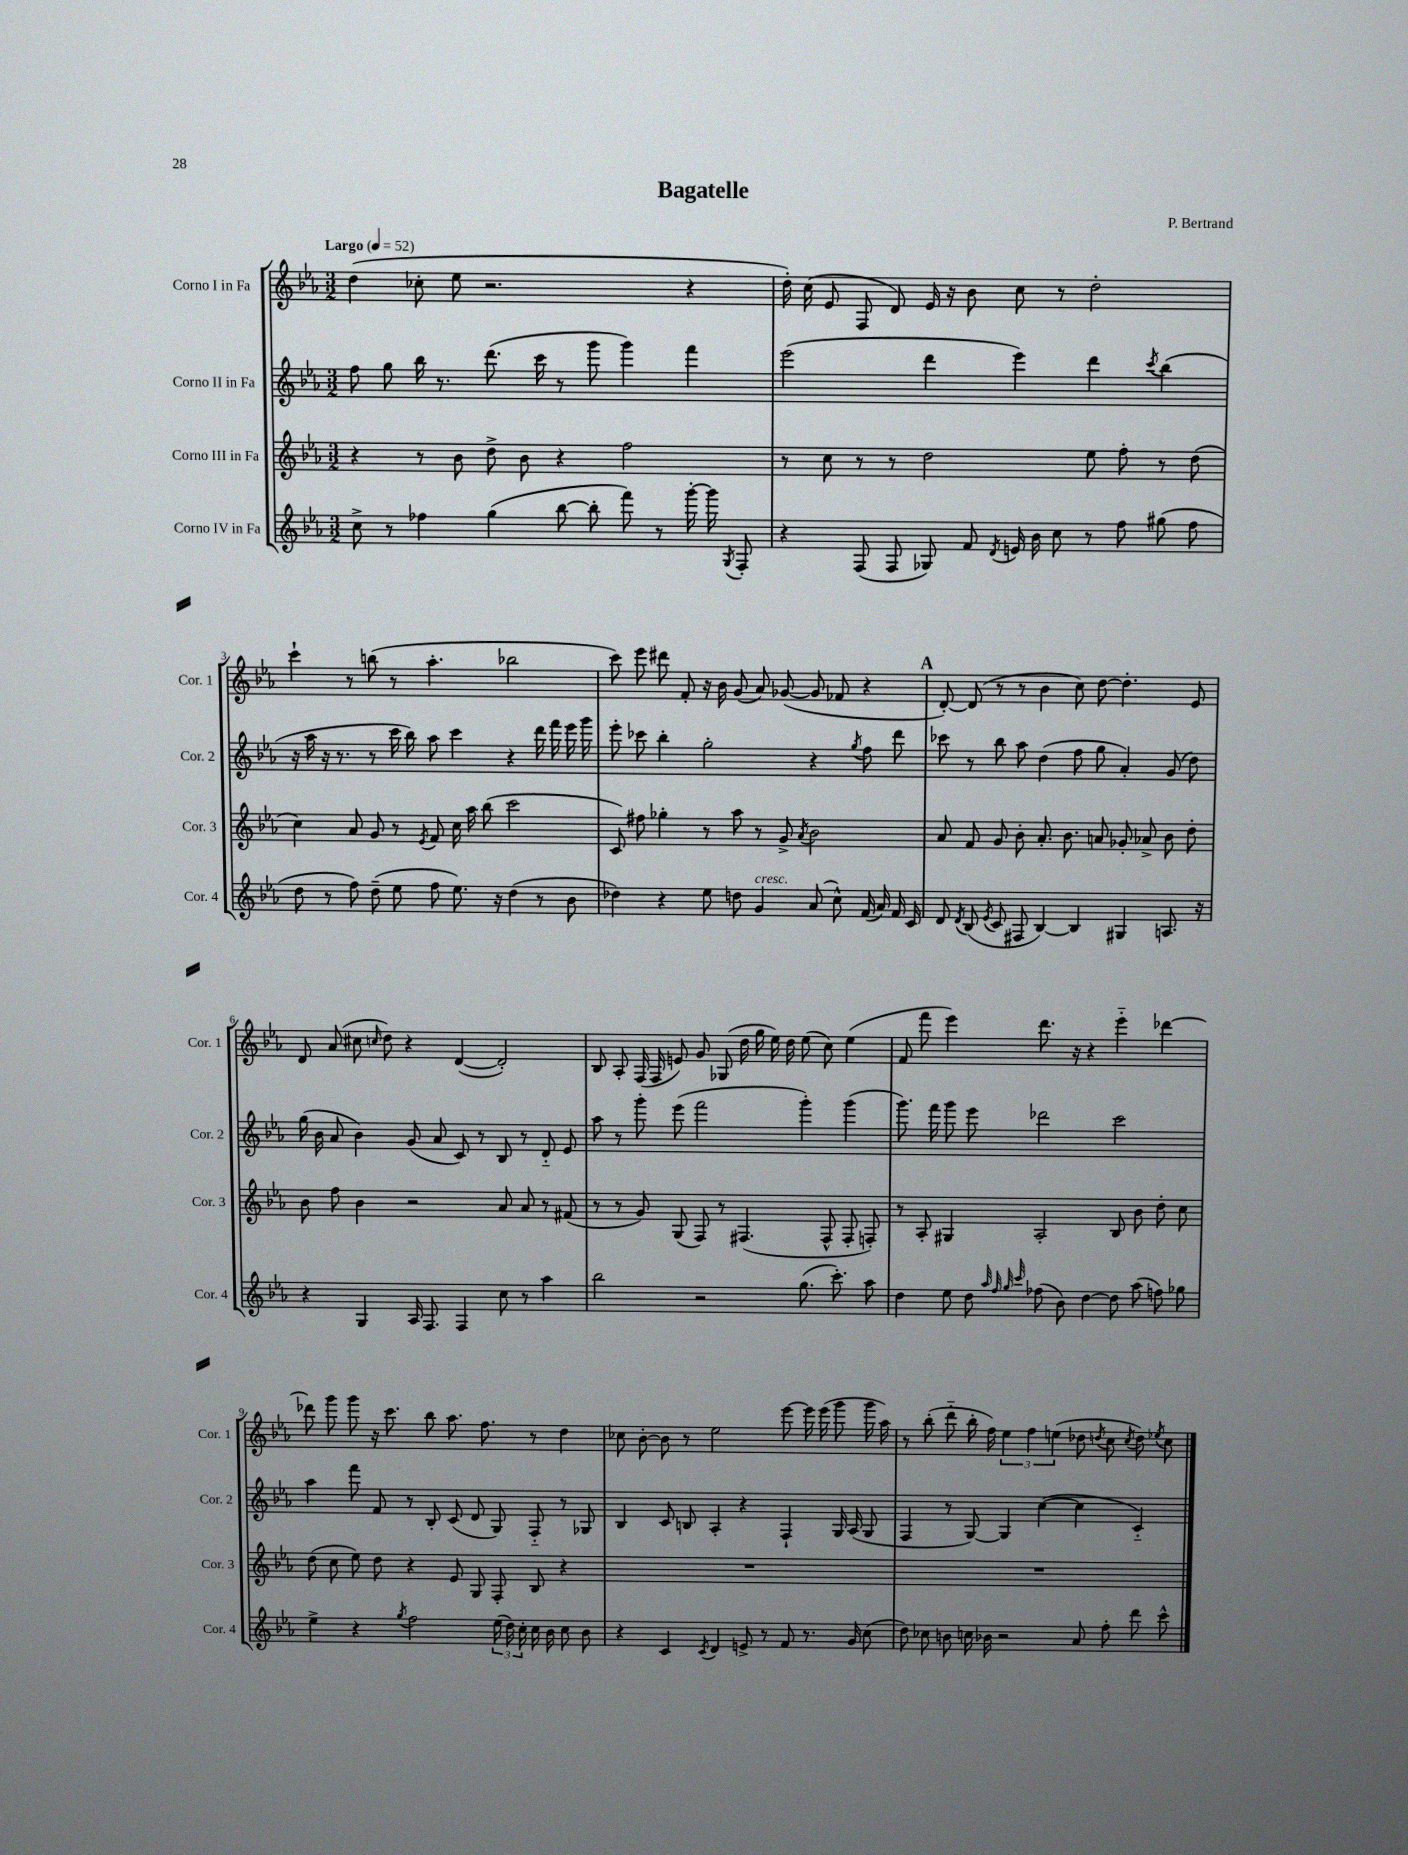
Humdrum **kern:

**kern	**kern	**kern	**kern
*part4	*part3	*part2	*part1
*staff4	*staff3	*staff2	*staff1
*I"Corno IV in Fa	*I"Corno III in Fa	*I"Corno II in Fa	*I"Corno I in Fa
*I'Cor. 4	*I'Cor. 3	*I'Cor. 2	*I'Cor. 1
*clefG2	*clefG2	*clefG2	*clefG2
*k[b-e-a-]	*k[b-e-a-]	*k[b-e-a-]	*k[b-e-a-]
*M3/2	*M3/2	*M3/2	*M3/2
*MM52	*MM52	*MM52	*MM52
=1	=1	=1	=1
!	!	!	!LO:TX:a:B:t=Largo
8cc^\	4r	8ff\	(4dd\
8r	.	8gg\	.
4ff-X\	8r	16bb-\	8cc-X'\
.	.	8.r	.
.	8b-\	.	8ee-\
(4gg\	8dd^\	(8.ddd\	2.r
.	8b-\	.	.
.	.	16ccc\	.
[8bb-\	4r	8r	.
8bb-'\]	.	8ggg\	.
8fff\)	2ff\	4ggg\)	.
8r	.	.	.
[16ggg'\	.	4fff\	4r
16ggg\]	.	.	.
8qG/	.	.	.
8F'/	.	.	.
=2	=2	=2	=2
4r	8r	(2eee-\	16dd'\)
.	.	.	(16cc\
.	8cc\	.	8e-/
(8F/	8r	.	8F/
8F/	8r	.	8d/)
8G-X/)	2dd\	4ddd\	16e-/
.	.	.	16r
8f/	.	.	8b-\
8qd/	.	.	.
16en/	.	4eee-\)	8cc\
16b-\	.	.	.
8cc\	.	.	8r
8r	8ee-\	4ddd\	2dd'\
8ff\	8ff'\	.	.
.	.	8qccc/	.
(8gg#X\	8r	(4bb-\	.
8ff\	(8dd\	.	.
!!LO:LB:g=z
=3	=3	=3	=3
8dd\	4cc\)	16r	4ccc`\
.	.	16aa-\	.
8r	.	16r	.
.	.	8.r	.
8ff\)	8a-/	.	8r
(8dd~\	8g/	8r	(8bbn\
8ee-\	8r	16ccc\	8r
.	.	16bb-\)	.
.	8qe-/	.	.
8ff\	8f/	8aa-\	4.aa-'\
8.ee-\)	16cc\	4ccc\	.
.	16aa-\	.	.
.	(8bb-\	.	.
16r	.	.	.
(4dd\	2ccc\	4r	2bb-X\
8r	.	16ddd\	.
.	.	16fff\	.
8b-\	.	16eee-\	.
.	.	16ggg\	.
=4	=4	=4	=4
4dd-X\)	8c/)	8eee-'\	8ccc\)
.	8ff#X\	8ccc-X\	8eee-\
4r	4gg-X'\	4bb-'\	8ddd#X\
.	.	.	8f'/
8ee-\	8r	2gg'\	16r
.	.	.	16b-\
8ddn\	8aa-\	.	(8g/
!LO:TX:a:i:t=cresc.	!	!	!
4g/	8r	.	8a-/)
.	8g^/	.	([8g-X/
.	8qa-/	.	.
(8a-/	2b-\	4r	8g-/]
8cc^^\)	.	.	8f-X/
.	.	8qgg/	.
(16f/	.	8ff\	4r
16a-/)	.	.	.
16f/	.	8ddd\	.
16c/	.	.	.
!!LO:REH:place=s1:t=A
=5	=5	=5	=5
8d/	8a-/	8ccc-X\	[8d'/)
8qd/	.	.	.
(8B-/	8f/	8r	(8d/]
8qe-/	.	.	.
8c/	8g/	8bb-\	8r
8F#X/	8b-'\	8aa-\	8r
[4B-/)	8.a-'/	(4dd\	4b-\
.	8.b-\	.	.
4B-/]	.	8ff\	8cc\)
.	8an/	8gg\	[8dd\
4G#X/	8g-X'/	4a-'/)	4.dd'\]
.	8a-X^/	.	.
8.An/	8b-\	(8g/	.
.	8dd'\	8dd\)	8e-/
16r	.	.	.
!!LO:LB:g=z
=6	=6	=6	=6
4r	8b-\	(16gg\	8d/
.	.	16b-\	.
.	8ff\	8a-/	(8a-/
4G/	4b-\	4b-\)	8cc#X\
.	.	.	16qqccn/
.	.	.	8dd\)
16A-/	2r	(8g/	4r
8.F/	.	.	.
.	.	8a-/	.
4F/	.	8c/)	([4d/
.	.	8r	.
8cc\	8a-/	8B-/	2d'/])
8r	8a-/	8r	.
4aa-\	8r	8d/	.
.	(8f#X/	8e-/	.
=7	=7	=7	=7
2bb-\	8r	8aa-\	8B-/
.	8r	8r	8A-'/
.	8g/)	8ggg'\	(16F/
.	.	.	16F/
.	(8G/	(8eee-\	8en/)
2r	8F/)	2fff\	8g/
.	8r	.	(8G-X/
.	(4.F#X/	.	16dd\
.	.	.	16gg\
.	.	.	16ee-\)
.	.	.	16dd\
(8.gg\	.	4ggg'\)	(8ee-\
.	8F#^^/	.	8cc\)
8.ccc'\)	.	.	.
.	8F#'/	(4ggg\	(4ee-\
8aa-\	8Fn'/)	.	.
=8	=8	=8	=8
4dd\	8r	8.ggg\)	8f/
.	8A-'/	.	8fff\
.	.	16fff\	.
8ee-\	4G#X/	8ggg\	4eee-\)
8dd\	.	8eee-\	.
32qqaa-/	.	.	.
32qqff/	.	.	.
32qqgg/	.	.	.
32qqccc/	.	.	.
(8ff-X\	2A-'/	2ddd-X\	8.ddd\
8b-\)	.	.	.
.	.	.	16r
[4dd\	.	.	4r
8dd\]	8B-/	2ccc\	4eee-\
(8aa-\	8b-\	.	.
8ffn\)	8dd'\	.	[4ddd-X\
8gg-X\	8cc\	.	.
!!LO:LB:g=z
=9	=9	=9	=9
4ee-^\	(8dd\	4aa-\	8ddd-X\]
.	8cc\	.	8ggg\
4r	8ee-\)	8fff\	8ggg\
.	8dd\	8f/	16r
.	.	.	8.ccc\
8qgg/	.	.	.
2ff\	4r	8r	.
.	.	8B-'/	8bb-\
.	8e-/	(8c/	8.aa-\
.	8G/	8d/	.
.	.	.	8.ff\
(24ee-\	8F'/	8G/)	.
24dd\)	.	.	.
24cc'\	.	.	.
16cc\	8B-/	8F/	8r
16b-\	.	.	.
8cc\	4r	8r	4dd\
8b-\	.	8G-X/	.
=10	=10	=10	=10
4r	1.r	4B-/	8cc-X\
.	.	.	[8b-'\
4c/	.	8c/	8b-\]
.	.	8Bn/	8r
8qc/	.	.	.
4d/	.	4A-'/	2ee-\
8en^/	.	4r	.
8r	.	.	.
8f/	.	4F`/	[8eee-\
8.r	.	.	16eee-\]
.	.	.	(16eee-\
.	.	16G/	8ggg\
16g/	.	(16A-/	.
(8cc\	.	8G/	16ggg\
.	.	.	16aa-\)
=11	=11	=11	=11
8dd\)	1.r	4F/	8r
8cc-X\	.	.	(8bb-'\
8bn\	.	8r	8ddd\
16ccn\	.	[8G/)	16bb-'\
16b-X\	.	.	16ff\)
2r	.	4G/]	6ee-\
.	.	.	6ff\
.	.	([4cc\	.
.	.	.	(6een\
8a-/	.	4cc\]	8dd-X\
.	.	.	8qddn/
8ff'\	.	.	8cc\
.	.	.	8qcc/
8ddd\	.	4c/)	8dd\)
.	.	.	8qee-X/
8ccc^^\	.	.	8cc\
==	==	==	==
*-	*-	*-	*-
